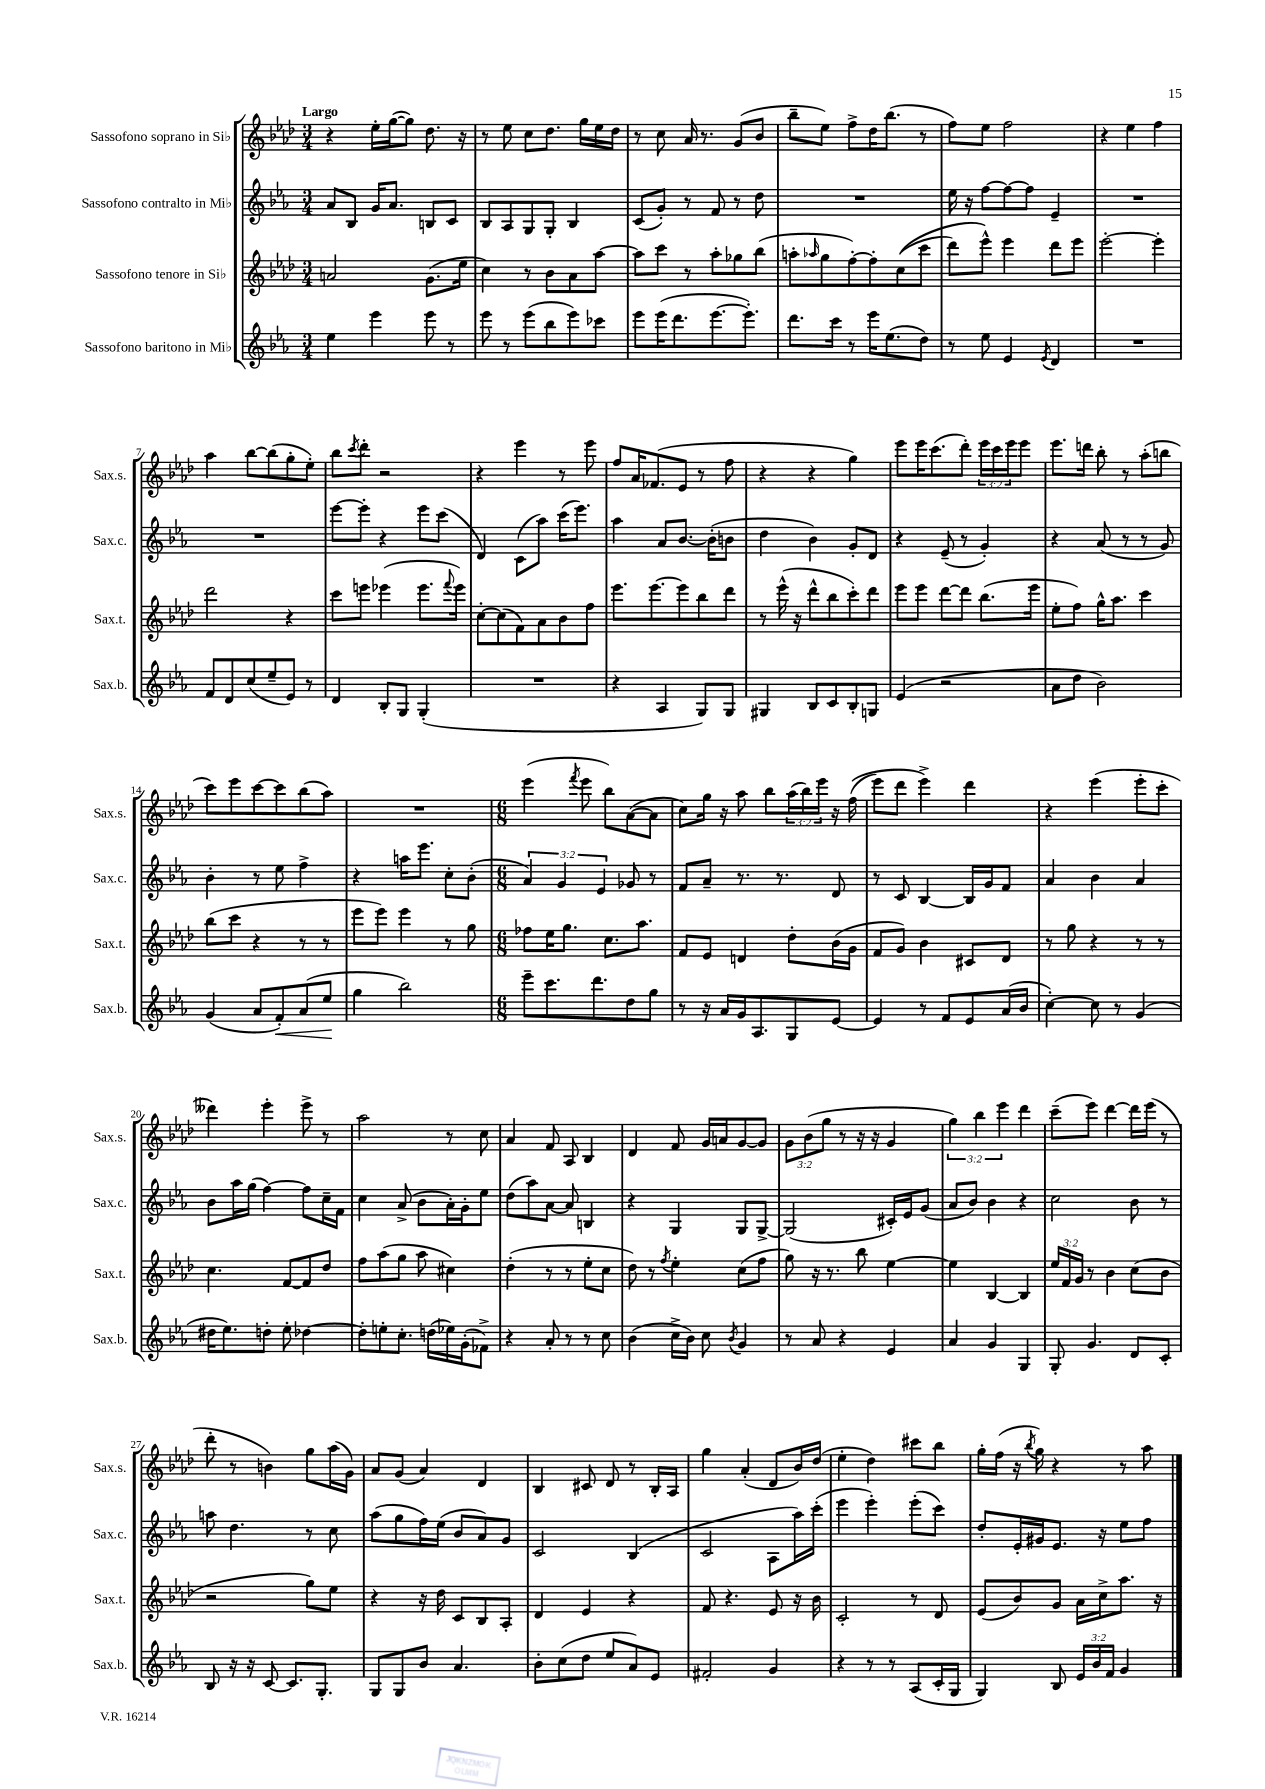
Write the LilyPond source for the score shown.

<<
\new StaffGroup <<
\new Staff = "s0" \with { instrumentName = "Sassofono soprano in Sib" shortInstrumentName = "Sax.s." } {
    \clef treble \key aes \major \numericTimeSignature \time 3/4 \override Staff.TupletNumber.text = #tuplet-number::calc-fraction-text \tempo "Largo"
    r4 ees''16-. g''16~( g''8) des''8. r16 |
    r8 ees''8 c''8 des''8. g''16 ees''16 des''16 |
    r8 c''8 aes'16 r8. g'8( bes'8 |
    bes''8-- ees''8) f''8-> des''16 bes''8.( r8 |
    f''8) ees''8 f''2 |
    r4 ees''4 f''4 |
    aes''4 bes''8~ bes''8( g''8-. ees''8-.) |
    bes''8 \acciaccatura { c'''8 } des'''8-. r2 |
    r4 ees'''4 r8 ees'''8 |
    f''8 aes'16 fes'8.( ees'8 r8 f''8 |
    r4 r4 g''4) |
    ees'''8 ees'''16 c'''8.( des'''8-.) \tuplet 3/2 { ees'''16 c'''16 ees'''16 } ees'''8 |
    ees'''8. d'''16 bes''8-. r8 aes''8-.( b''8 |
    c'''8) ees'''8 c'''8~ c'''8 bes''8( aes''8) |
    R2. |
    \numericTimeSignature \time 6/8 ees'''4( \acciaccatura { f'''8 } ees'''8 bes''8) aes'8~( aes'8 |
    c''8) g''16 r16 aes''8 bes''8 \tuplet 3/2 { aes''16( bes''16) ees'''16 } r16 f''16(\( |
    ees'''8) des'''8 ees'''4->\) des'''4 |
    r4 ees'''4( ees'''8-. c'''8-. |
    deses'''4) ees'''4-. ees'''8-> r8 |
    aes''2 r8 c''8 |
    aes'4 f'8 aes8 bes4 |
    des'4 f'8 g'16 a'16 g'8~ g'8 |
    \tuplet 3/2 { g'8 bes'8( g''8 } r8 r16 r16 g'4 |
    \tuplet 3/2 { g''4) bes''4 ees'''4 } des'''4 |
    c'''8--( ees'''8) des'''4~ des'''16 ees'''16( r8 |
    des'''8-. r8 b'4) g''8 aes''16( g'16) |
    aes'8 g'8( aes'4) des'4 |
    bes4 cis'8 des'8 r8 bes16-. aes16 |
    g''4 aes'4-.( des'8 bes'16) des''16( |
    ees''4-. des''4) cis'''8 bes''8 |
    g''16-. f''16( r16 \acciaccatura { bes''8 } g''16) r4 r8 aes''8 \bar "|." |
}
\new Staff = "s1" \with { instrumentName = "Sassofono contralto in Mib" shortInstrumentName = "Sax.c." } {
    \clef treble \key ees \major \numericTimeSignature \time 3/4 \override Staff.TupletNumber.text = #tuplet-number::calc-fraction-text
    aes'8 bes8 g'16 aes'8. b8 c'8 |
    bes8 aes8 g8 g8-. bes4 |
    c'8( g'8-.) r8 f'8 r8 d''8 |
    R2. |
    ees''16 r16 f''8~ f''8~ f''8 ees'4-- |
    R2. |
    R2. |
    ees'''8~ ees'''8-. r4 ees'''8 c'''8( |
    d'4) c'8( aes''8) c'''16( ees'''8.) |
    aes''4 aes'8 bes'8.~ bes'16-.( b'8 |
    d''4 bes'4) g'8-. d'8 |
    r4 ees'8--( r8 g'4-.) |
    r4 aes'8( r8 r8 g'8) |
    bes'4-. r8 ees''8 f''4-> |
    r4 a''16 ees'''8. c''8-. bes'8-.( |
    \numericTimeSignature \time 6/8 \tuplet 3/2 { aes'4) g'4 ees'4 } ges'8 r8 |
    f'8 aes'8-- r8. r8. d'8 |
    r8 c'8 bes4~ bes16 g'16 f'8 |
    aes'4 bes'4 aes'4 |
    bes'8 aes''16 g''16( f''4~) f''8 c''16-- f'16 |
    c''4 aes'8->( bes'8 aes'16-.) g'16-. ees''8 |
    d''8( aes''8) aes'8~ aes'8 b4 |
    r4 g4 g8 g8~-> |
    g2( cis'16-.) ees'16 g'8( |
    aes'8 bes'8) bes'4 r4 |
    c''2 bes'8 r8 |
    a''8 d''4. r8 c''8 |
    aes''8( g''8 f''16) ees''16( bes'8 aes'8) g'8 |
    c'2 bes4( |
    c'2 aes8 aes''16) c'''16-.( |
    ees'''4 ees'''4-.) ees'''8-.( c'''8) |
    d''8-. ees'16-. gis'16 ees'8. r16 ees''8 f''8 \bar "|." |
}
\new Staff = "s2" \with { instrumentName = "Sassofono tenore in Sib" shortInstrumentName = "Sax.t." } {
    \clef treble \key aes \major \numericTimeSignature \time 3/4 \override Staff.TupletNumber.text = #tuplet-number::calc-fraction-text
    a'2 g'8.( ees''16 |
    c''4) r8 bes'8 aes'8 aes''8~ |
    aes''8 c'''8 r8 aes''8-. ges''8 bes''8( |
    a''8-. \grace { aes''16 } g''8 f''8~-.) f''8-. c''8(\( c'''8 |
    des'''8) ees'''8-^\) ees'''4 des'''8 ees'''8 |
    ees'''2~-. ees'''4-. |
    des'''2 r4 |
    c'''8 e'''8 ees'''4( ees'''8. \appoggiatura { f'''8 } ees'''16) |
    c''8~-. c''8( f'8) aes'8 bes'8 f''8 |
    ees'''8. ees'''8.~ ees'''8 bes''8 des'''8 |
    r8 ees'''16-^( r16 des'''8-^ bes''8 c'''8-.) des'''8 |
    ees'''8 ees'''8 des'''8~ des'''8 bes''8.( ees'''16 |
    ees''8-. f''8) g''16-^ aes''8. c'''4 |
    bes''8( c'''8 r4 r8 r8 |
    ees'''8 ees'''8) ees'''4 r8 g''8 |
    \numericTimeSignature \time 6/8 fes''8 ees''16 g''8. c''8. aes''8. |
    f'8 ees'8 d'4 des''8-. bes'16( g'16 |
    f'8 g'8) bes'4 cis'8 des'8 |
    r8 g''8 r4 r8 r8 |
    c''4. f'8~ f'8 des''8 |
    f''8 aes''8( g''8 aes''8 cis''4) |
    des''4-.( r8 r8 ees''8-. c''8 |
    des''8) r8 \acciaccatura { f''8 } ees''4-. c''8( f''8 |
    g''8) r16 r8. bes''8 ees''4~ |
    ees''4 bes4~ bes4 |
    \tuplet 3/2 { ees''16 f'16 g'16 } r8 bes'4 c''8( bes'8 |
    r2 g''8) ees''8 |
    r4 r16 des''16 c'8 bes8 aes8-. |
    des'4 ees'4 r4 |
    f'8 r4. ees'8 r16 bes'16 |
    c'2-. r8 des'8 |
    ees'8( bes'8) g'8 aes'16 c''16-> aes''8. r16 \bar "|." |
}
\new Staff = "s3" \with { instrumentName = "Sassofono baritono in Mib" shortInstrumentName = "Sax.b." } {
    \clef treble \key ees \major \numericTimeSignature \time 3/4 \override Staff.TupletNumber.text = #tuplet-number::calc-fraction-text
    ees''4 ees'''4 ees'''8 r8 |
    ees'''8 r8 ees'''8( bes''8 ees'''8) ces'''8 |
    ees'''8 ees'''16( d'''8. ees'''8.~ ees'''8.-.) |
    d'''8. c'''16 r8 ees'''16 ees''8.( d''8) |
    r8 ees''8 ees'4 \acciaccatura { ees'8 } d'4 |
    R2. |
    f'8 d'8 c''8( ees''8-- ees'8) r8 |
    d'4 bes8-. g8 g4-.( |
    R2. |
    r4 aes4 g8) g8 |
    gis4 bes8 c'8 bes8-. g8 |
    ees'4( r2 |
    aes'8 d''8 bes'2) |
    g'4( aes'8 f'8-.\<) aes'8( ees''8\! |
    g''4 bes''2) |
    \numericTimeSignature \time 6/8 ees'''8-- c'''8. d'''8. d''8 g''8 |
    r8 r16 aes'16 g'16 aes8. g8 ees'8~ |
    ees'4 r8 f'8 ees'8 aes'16( bes'16 |
    c''4~-.) c''8 r8 g'4( |
    dis''16 ees''8.) d''8-. ees''8-. des''4~ |
    des''8-. e''8-. c''8.-. d''16( ees''16) g'16-.( fes'8->) |
    r4 aes'8-. r8 r8 c''8 |
    bes'4( c''16-> bes'16) c''8 \acciaccatura { bes'8 } g'4 |
    r8 aes'8 r4 ees'4 |
    aes'4 g'4 g4 |
    g8-. g'4. d'8 c'8-. |
    bes8 r16 r16 c'8~ c'8. g8.-. |
    g8 g8 bes'8 aes'4. |
    bes'8-. c''8( d''8 ees''8 aes'8) ees'8 |
    fis'2-. g'4 |
    r4 r8 r8 aes8( c'16-. g16 |
    g4) bes8 \tuplet 3/2 { ees'16 bes'16 f'16 } g'4 \bar "|." |
}
>>
>>
